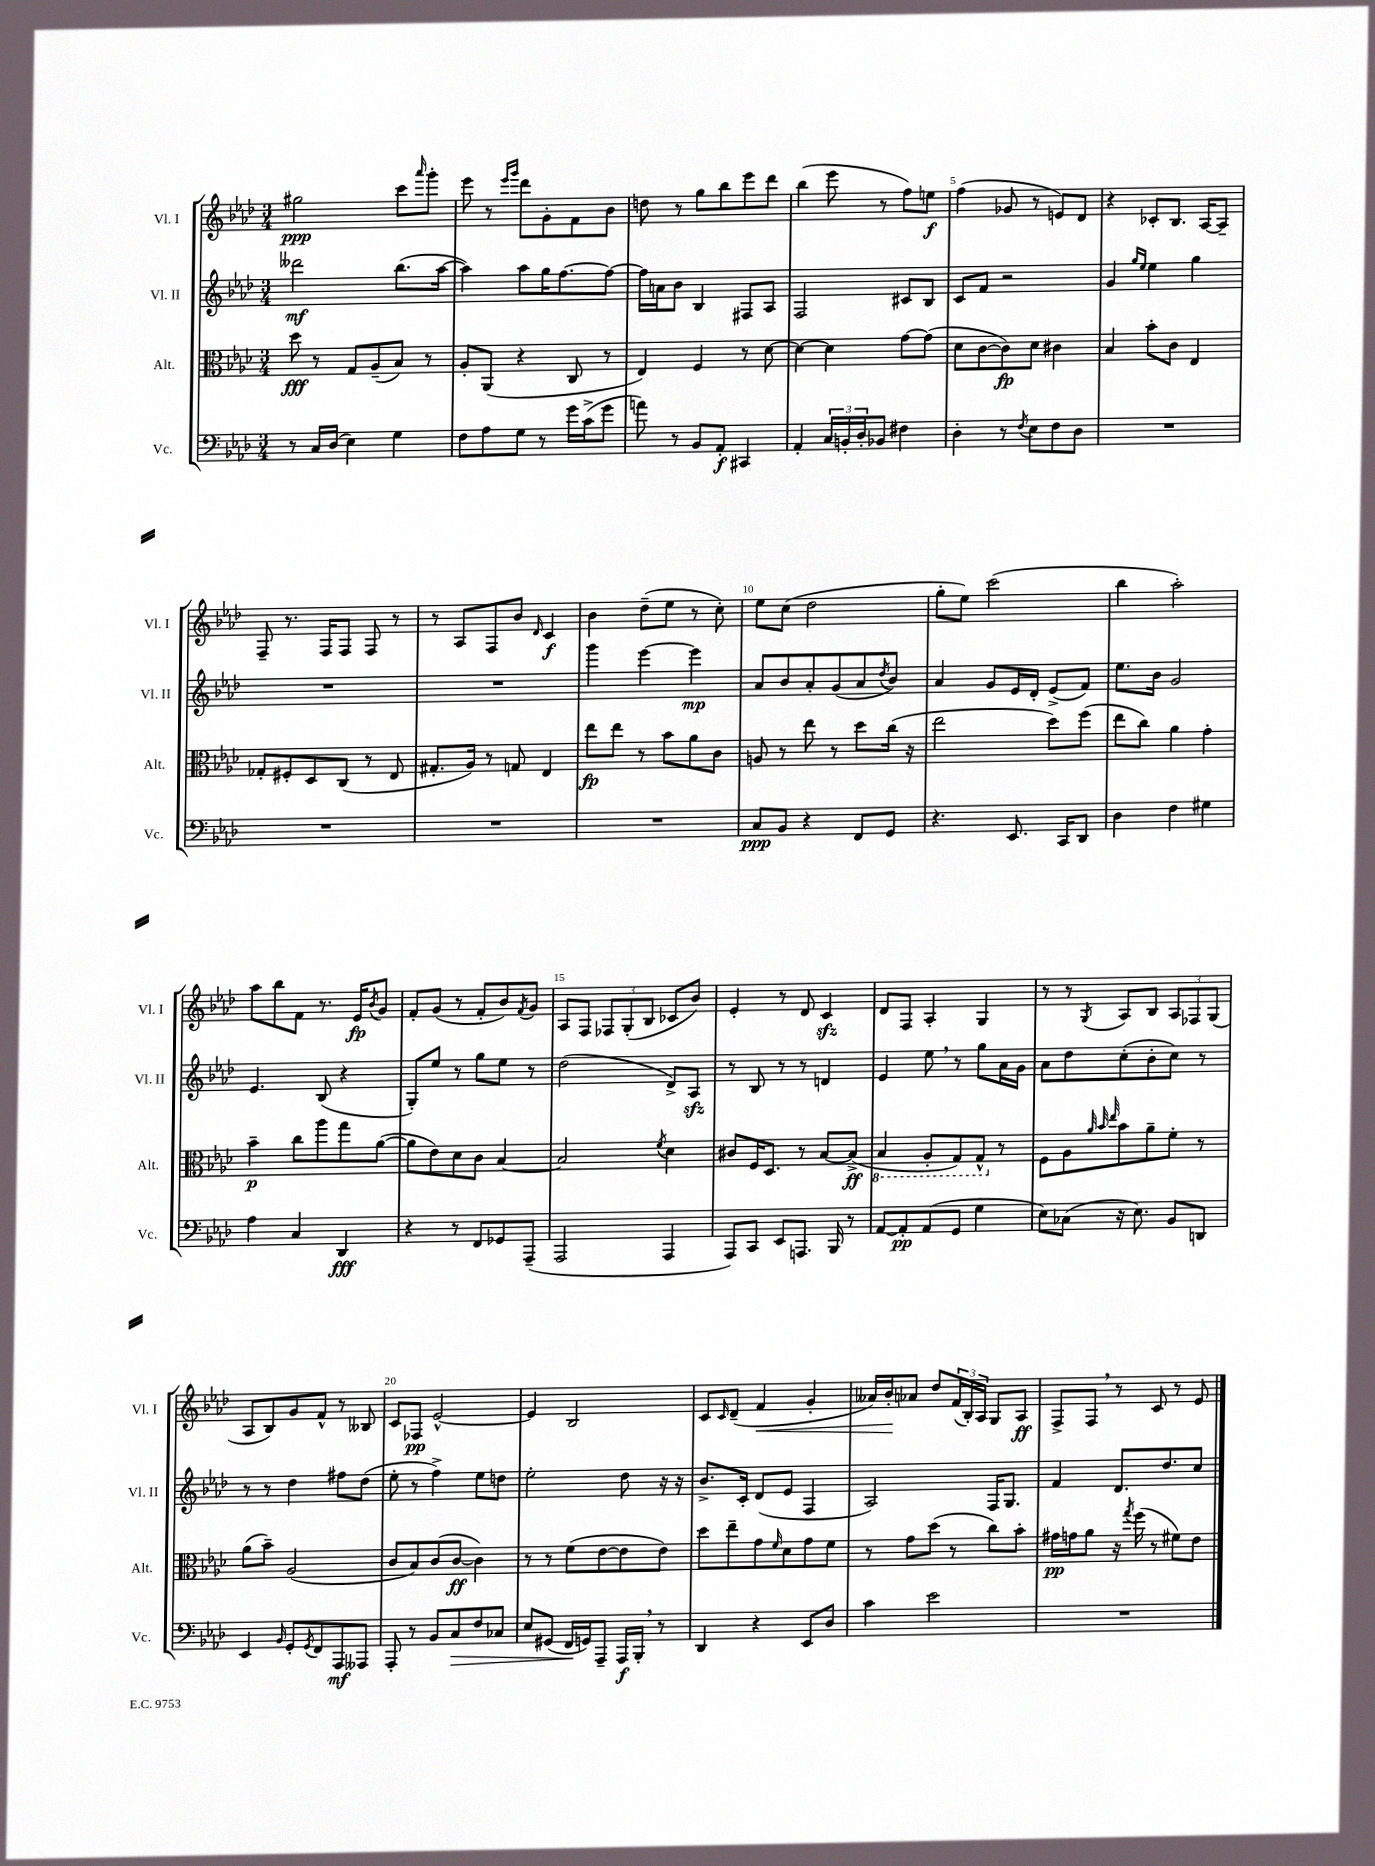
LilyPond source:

<<
\new StaffGroup <<
\new Staff = "s0" \with { instrumentName = "Vl. I" shortInstrumentName = "Vl. I" } {
    \clef treble \key aes \major \numericTimeSignature \time 3/4
    gis''2\ppp c'''8 \grace { aes'''16 } g'''8-. |
    ees'''8 r8 \grace { ees'''16 g'''16 } des'''8 g'8-. f'8 bes'8 |
    d''8 r8 g''8 bes''8 ees'''8 des'''8 |
    bes''4( ees'''8 r8 f''8) e''8\f |
    f''4( ges'8 r8 e'8) des'8 |
    r4 ces'8-. bes8. aes16~ aes8-- |
    f8-- r8. f16 f8 f8 r8 |
    r8 aes8 f8 bes'8 \grace { des'16 } c'4\f |
    bes'4 des''8--( ees''8 r8 c''8-.) |
    ees''8 c''8( des''2 |
    g''8-. ees''8) c'''2( |
    bes''4 aes''2-.) |
    aes''8 bes''8 f'8 r8. ees'16\fp \acciaccatura { bes'8 } g'8 |
    f'8-. g'8( r8 f'8-. bes'8) \acciaccatura { f'8 } g'8 |
    aes8 f8 \tuplet 3/2 { fes8 g8-.( bes8 } ces'8 bes'8) |
    ees'4-. r8 des'8 c'4\sfz |
    des'8 f8 aes4-. g4 |
    r8 r8 \acciaccatura { g8 } aes8 bes8 \tuplet 3/2 { aes8 fes8 g8( } |
    aes8 bes8) g'8 f'8-^ r8 beses8 |
    c'8 fes8\pp ees'2~-^ |
    ees'4 bes2 |
    c'8 \grace { c'16 } des'8--( f'4\< g'4-. |
    aeses'16) bes'16-.\! aes'8 des''8 \tuplet 3/2 { f'16( bes16-.) aes16 } g8 aes8\ff |
    f8-> f8 \breathe r8 c'8 r8 ees'8 \bar "|." |
}
\new Staff = "s1" \with { instrumentName = "Vl. II" shortInstrumentName = "Vl. II" } {
    \clef treble \key aes \major \numericTimeSignature \time 3/4
    deses'''2\mf bes''8.( aes''16~ |
    aes''4) aes''8 g''16 f''8.~ f''8~ |
    f''16 a'16 bes'8 bes4 fis8 aes8 |
    f2 cis'8 bes8 |
    c'8 f'8 r2 |
    g'4 \grace { g''16 ees''16 } ees''4 g''4 |
    R2. |
    R2. |
    g'''4 ees'''4~ ees'''4\mp |
    aes'8 bes'8 aes'8-. g'8( aes'8 \acciaccatura { des''8 } bes'8) |
    aes'4 g'8 ees'16 des'16-. ees'8->( f'8) |
    ees''8. bes'16 g'2 |
    ees'4. bes8( r4 |
    g8-.) ees''8 r8 g''8 ees''8 r8 |
    des''2( des'8->) aes8\sfz |
    r8 bes8 r8 r8 d'4 |
    ees'4 ees''8 \breathe r8 g''8 aes'16 g'16 |
    aes'8 des''8 c''8-.( bes'8-. c''8) r8 |
    r8 r8 des''4 fis''8 des''8( |
    ees''8-. r8 f''4->) ees''8 d''8 |
    ees''2-. des''8 r16 r16 |
    bes'8.-> c'16-. des'8( ees'8 f4 |
    aes2) f16 g8. |
    f'4 des'8. des''8. c''8 \bar "|." |
}
\new Staff = "s2" \with { instrumentName = "Alt." shortInstrumentName = "Alt." } {
    \clef alto \key aes \major \numericTimeSignature \time 3/4
    des''8\fff r8 g8 aes8--( bes8) r8 |
    aes8-. aes,8( r4 c8 r8 |
    ees4) f4 r8 des'8~ |
    des'4~ des'4 g'8~ g'8( |
    des'8 c'8~ c'8\fp) des'8 cis'4 |
    bes4 bes'8-. c'8 ees4 |
    ges8-. fis8-. des8 c8( r8 ees8 |
    gis8.-. aes16) r8 g8 ees4 |
    ees''8\fp ees''8 r8 bes'8 aes'8 c'8 |
    a8 r8 ees''8 r8 des''8 c''16( r16 |
    ees''2 des''8) f''8( |
    ees''8 c''8) aes'4 g'4-. |
    bes'4--\p c''8 aes''8 g''8 aes'8~( |
    aes'8 ees'8) des'8 c'8 bes4~ |
    bes2 \acciaccatura { f'8 } des'4 |
    cis'8 f16 des8. r8 bes8~ bes8->\ff( |
    \ottava #-1 bes,4 aes,8-. g,8) g,8-^ \ottava #0 r8 |
    f8 aes8 \grace { aes'32 bes'32 ees''32 } bes'8 aes'8-- f'8-. r8 |
    aes'8( bes'8--) aes2( |
    c'8 bes8) c'8( c'8~\ff c'4) |
    r8 r8 f'8( ees'8~ ees'8 ees'8) |
    des''8 ees''8-- g'8 \grace { f'16 } des'8 g'8 f'8 |
    r8 g'8 des''8( r8 c''8) bes'8-. |
    gis'16\pp g'16 aes'8 r16 \acciaccatura { g''8 } f''16( r8 fis'8) ees'8 \bar "|." |
}
\new Staff = "s3" \with { instrumentName = "Vc." shortInstrumentName = "Vc." } {
    \clef bass \key aes \major \numericTimeSignature \time 3/4
    r8 c16 des16( ees4) g4 |
    f8 aes8 g8 r8 g'16 c'16->( g'8 |
    a'8) r8 bes,8 aes,8-.\f cis,4 |
    aes,4-. \tuplet 3/2 { c16 b,16-. des16-. } bes,8 fis4 |
    des4-. r8 \acciaccatura { f8 } ees8 f8 des8 |
    R2. |
    R2. |
    R2. |
    R2. |
    c8\ppp bes,8 r4 f,8 g,8 |
    r4. ees,8. c,16 des,8 |
    des4 f4 gis4 |
    aes4 c4 des,4\fff |
    r4 r8 f,8 ges,8 aes,,8--( |
    aes,,2 aes,,4 |
    aes,,8) c,8 ees,8 a,,8. bes,,16 r8 |
    aes,8~ aes,8-.\pp aes,8( g,8 g4 |
    ees8) ces8( r16 ees8.) bes,8 d,8 |
    ees,4 \grace { bes,16 } g,8-. \acciaccatura { g,8 } f,8 aes,,8\mf aeses,,8 |
    aes,,8-. r8 bes,8 c8\> f8 ces8 |
    ees8 gis,8( f,16\! g,16) aes,,8-- aes,,16\f bes,,16-. \breathe r8 |
    des,4 r4 ees,8 des8 |
    c'4 ees'2 |
    R2. \bar "|." |
}
>>
>>
\layout { \context { \Score \override BarNumber.break-visibility = ##(#f #t #t) barNumberVisibility = #(every-nth-bar-number-visible 5) } }
